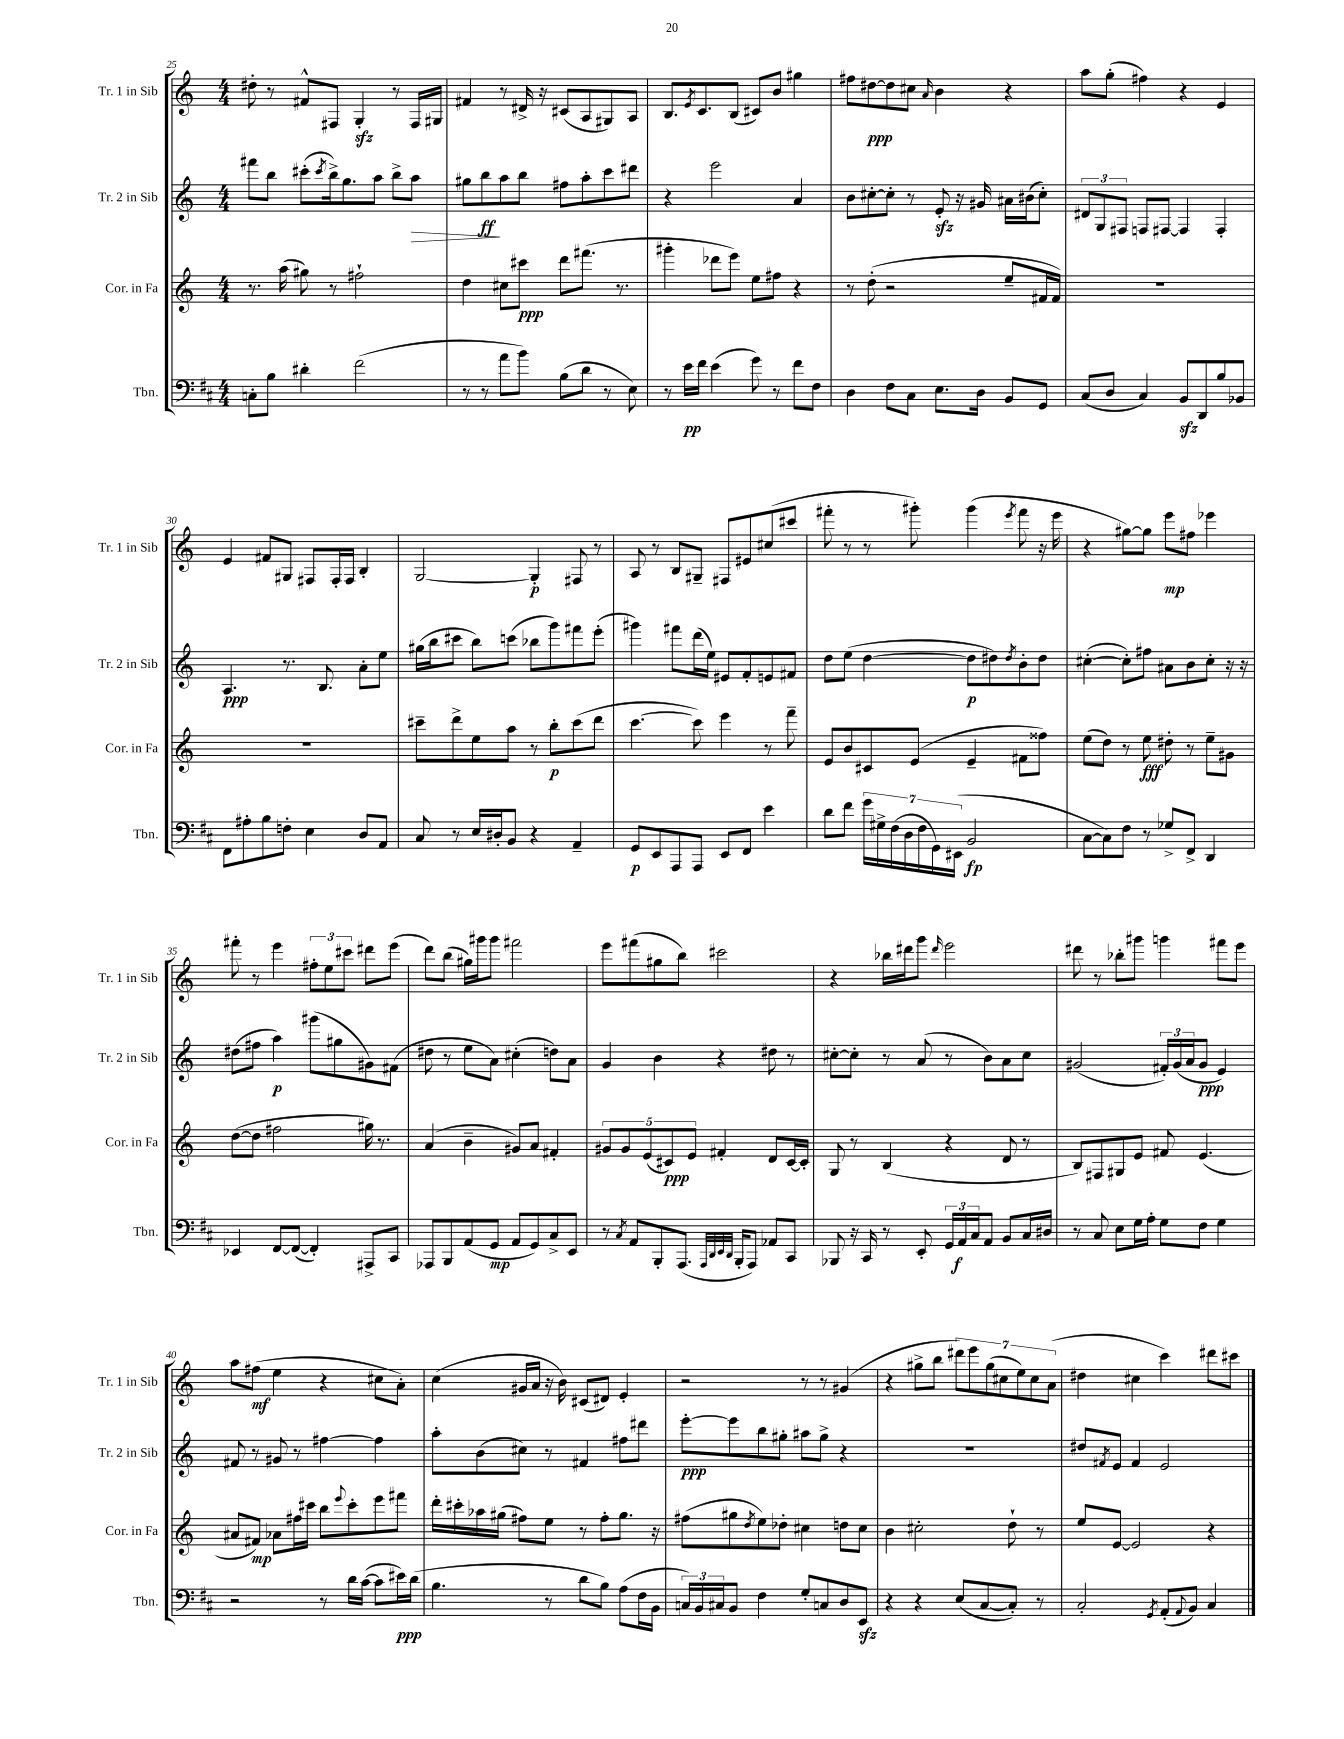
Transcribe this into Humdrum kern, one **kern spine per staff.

**kern	**kern	**kern	**kern
*staff4	*staff3	*staff2	*staff1
*clefF4	*clefG2	*clefG2	*clefG2
*k[f#c#]	*k[]	*k[]	*k[]
*M4/4	*M4/4	*M4/4	*M4/4
8C'	8.r	8fff#	8dd#'
8B	.	8bb	8r
.	(16aa	.	.
4d#'	8gg#)	(8ccc#'	8f#^^
.	.	8qccc#	.
.	8r	16bb^)	8F#
.	.	8.gg	.
(2f#	2ff#`	.	4G'
.	.	8aa	.
.	.	8bb^	8r
.	.	8aa	16F#
.	.	.	16G#
=	=	=	=
8r	4dd	8gg#	4f#
8r	.	8bb	.
8a	8cc#	8aa	8r
8b)	8ccc#	8bb	16d#^
.	.	.	16r
(8B	8ddd	8ff#	(8c#
8d	(8.fff#	8aa'	8A
8r	.	8ccc	8G#)
.	8.r	.	.
8E)	.	8ddd#	8A
=	=	=	=
8r	4ggg#'	4r	8.B
16e	.	.	.
.	.	.	8qe
16f#	.	.	8.c
(4e	8ddd-	2eee	.
.	8eee)	.	(8B
8g)	8ee	.	8c#)
8r	8ff#	.	8b
8f#	4r	4a	4gg#
8F#	.	.	.
=	=	=	=
4D	8r	8b	8ff#
.	(8dd'	[8cc#'	[8dd#
8F#	2r	8cc#']	8dd#]
8C#	.	8r	8cc#
.	.	.	16qqa
8.E	.	8e'	4b
.	.	16r	.
16D	.	16g#	.
8BB	8ee~	16a#	4r
.	.	(16b#	.
8GG	16f#	8cc#')	.
.	16f#)	.	.
=	=	=	=
(8C#	1r	12d#	8aa
.	.	12G	.
8D	.	.	(8gg'
.	.	12F#	.
4C#)	.	8F	4ff#)
.	.	[8F#	.
8BB	.	4F#]	4r
8DD	.	.	.
8B	.	4F#'	4e
8BB-	.	.	.
=	=	=	=
8FF#	1r	4.A	4e
8A#'	.	.	.
8B	.	.	8f#
8F'	.	8.r	8G#
4E	.	.	8F#
.	.	8.B	.
.	.	.	16F#'
.	.	.	16F#
8D	.	8a'	4B'
8AA	.	8ee	.
=	=	=	=
8C#	8ccc#~	(16gg#	[2G
.	.	16bb	.
8r	8ddd^	8ccc#	.
16E	8ee	8bb)	.
16D#'	.	.	.
8BB	8aa	(8ccc	.
4r	8r	8bb-	4G']
.	8bb'	8ggg)	.
4AA~	(8ccc#	8fff#	8F#
.	8ddd	(8eee'	8r
=	=	=	=
8GG	[4.ccc	4ggg#)	8A
8EE	.	.	8r
8AAA	.	8fff#	8B
8AAA	8ccc])	(16ddd	8G#~
.	.	16ee)	.
8EE	4eee	8e#	8F#
8FF#	.	8f'	8e#
4e	8r	8e	(8cc#
.	8fff~	8f#	8ccc#
=	=	=	=
8d	8e	8dd	8fff#'
8f#	8b	(8ee	8r
28g	8c#	[4dd	8r
28G#^	.	.	.
(28F#	.	.	.
28D	.	.	.
.	(8e	.	8ggg#')
28F#	.	.	.
28GG)	.	.	.
(28EE#	.	.	.
2BB	4e~	8dd]	(4ggg#
.	.	8dd#)	.
.	.	8qdd#	8qeee
.	8f#	8b'	8fff#
.	8ff##)	8dd#	16r
.	.	.	16eee
=	=	=	=
[8C#	(8ee	([4cc#'	4r
8C#])	8dd)	.	.
8F#	8r	8cc#'])	[8gg#)
8r	8ee	8ff#	8gg#]
8G-^	8dd#'	8a#	8eee
8FF#^	8r	8b	8ff#
4DD	8ee~	8cc#'	4eee-
.	8g#	16r	.
.	.	16r	.
=	=	=	=
4EE-	([8dd	(8dd#	8fff#'
.	8dd]	8ff#	8r
[8FF#	2ff#	4aa)	4eee
(8FF#_	.	.	.
4FF#'])	.	(8ggg#	12ff#'
.	.	.	12ee
.	.	8gg#	.
.	.	.	12ccc#
8AAA#^	16gg#)	8g#)	8ddd#
.	8.r	.	.
8CC#	.	(8f#	(8eee
=	=	=	=
8AAA-	(4a	8dd#	8ddd)
8BBB	.	8r	(8bb
(8AA	4b~	8ee	16gg#)
.	.	.	16ggg#
8GG	.	8a)	8ggg#
8AA	8g#)	(4cc#'	2fff#
8GG)	8a	.	.
8C#^	4f#'	8dd)	.
8EE	.	8a	.
=	=	=	=
8r	10g#	4g	8eee
.	10g#	.	.
8qC#	.	.	.
8AA	.	.	(8fff#
.	(10e	.	.
8BBB'	.	4b	8gg#
.	10c#)	.	.
(8.AAA	.	.	8bb)
.	10e	.	.
.	4f#'	4r	2ccc#
32qqAAA	.	.	.
32qqDD	.	.	.
32qqEE	.	.	.
32qqDD	.	.	.
16BBB'	.	.	.
8AAA)	.	.	.
8AA-	8d	8dd#	.
8CC#	[16c#	8r	.
.	16c#']	.	.
=	=	=	=
8BBB-	8G	[8cc#'	4r
16r	8r	8cc#']	.
16CC#	.	.	.
8r	(4B	8r	16bb-
.	.	.	16ddd#
8EE'	.	(8a	8ggg
.	.	.	16qqddd#
24GG	4r	8r	2eee
24AA	.	.	.
24C#	.	.	.
8AA	.	8b)	.
8BB	8d	8a	.
16C#	8r	8cc#	.
16D#	.	.	.
=	=	=	=
8r	8B)	(2g#	8ddd#
8C#	8F#	.	8r
8E	8G#	.	8bb-'
16G	8e	.	8ggg#
16A'	.	.	.
8G	8f#	24f#')	4ggg
.	.	(24g#	.
.	.	24a	.
8F#	(4.e	8g#	.
4G	.	4e)	8fff#
.	.	.	8eee
=	=	=	=
2r	8a#	8f#	8aa
.	8f#)	8r	(8ff#
.	8a-	8g#	4ee
.	16ff#	8r	.
.	16ccc#	.	.
8r	8bb	[4ff#	4r
.	8qqeee	.	.
16d	8ccc#'	.	.
([16c#	.	.	.
8c#]	8eee	4ff#]	8cc#
16e#)	8fff#	.	8a')
(16d	.	.	.
=	=	=	=
4.B	16ddd'	8aa'	(4cc
.	16ccc#'	.	.
.	16aa-	(8b	.
.	(16gg#	.	.
.	8ff#)	8cc#)	16g#
.	.	.	16a
8r	8ee	8r	16r
.	.	.	16b)
8d	8r	4f#	(8c#
8B)	8ff#'	.	8d#)
(8A	8.gg#	8ff#	4e'
16F#	.	8ddd#	.
16BB	16r	.	.
=	=	=	=
24C)	(8ff#	[8eee'	2r
24BB	.	.	.
24C#	.	.	.
8BB	8gg#	8eee]	.
.	8qdd	.	.
4F#	8ee)	8bb	.
.	8dd-'	8gg#'	.
8G'	4cc#	8aa#	8r
8C	.	8gg#^	8r
8D	8dd	4r	(4g#
8EE	8cc#	.	.
=	=	=	=
4r	4b	1r	4r
4r	2cc#'	.	8gg#^
.	.	.	8bb
(8E	.	.	14ddd#)
.	.	.	14eee
[8C#	.	.	.
.	.	.	(14gg#
.	.	.	14cc#
8C#'])	8dd`	.	.
.	.	.	14ee)
.	.	.	14cc#
8r	8r	.	.
.	.	.	(14a
=	=	=	=
2C#'	8ee	8dd#	4dd#
.	.	8qf#	.
.	[8e	8e	.
.	2e]	4f#	4cc#
8qGG	.	.	.
(8AA'	.	2e	4ccc)
8qqAA	.	.	.
8BB)	.	.	.
4C#	4r	.	8ddd#
.	.	.	8ccc#
==	==	==	==
*-	*-	*-	*-
